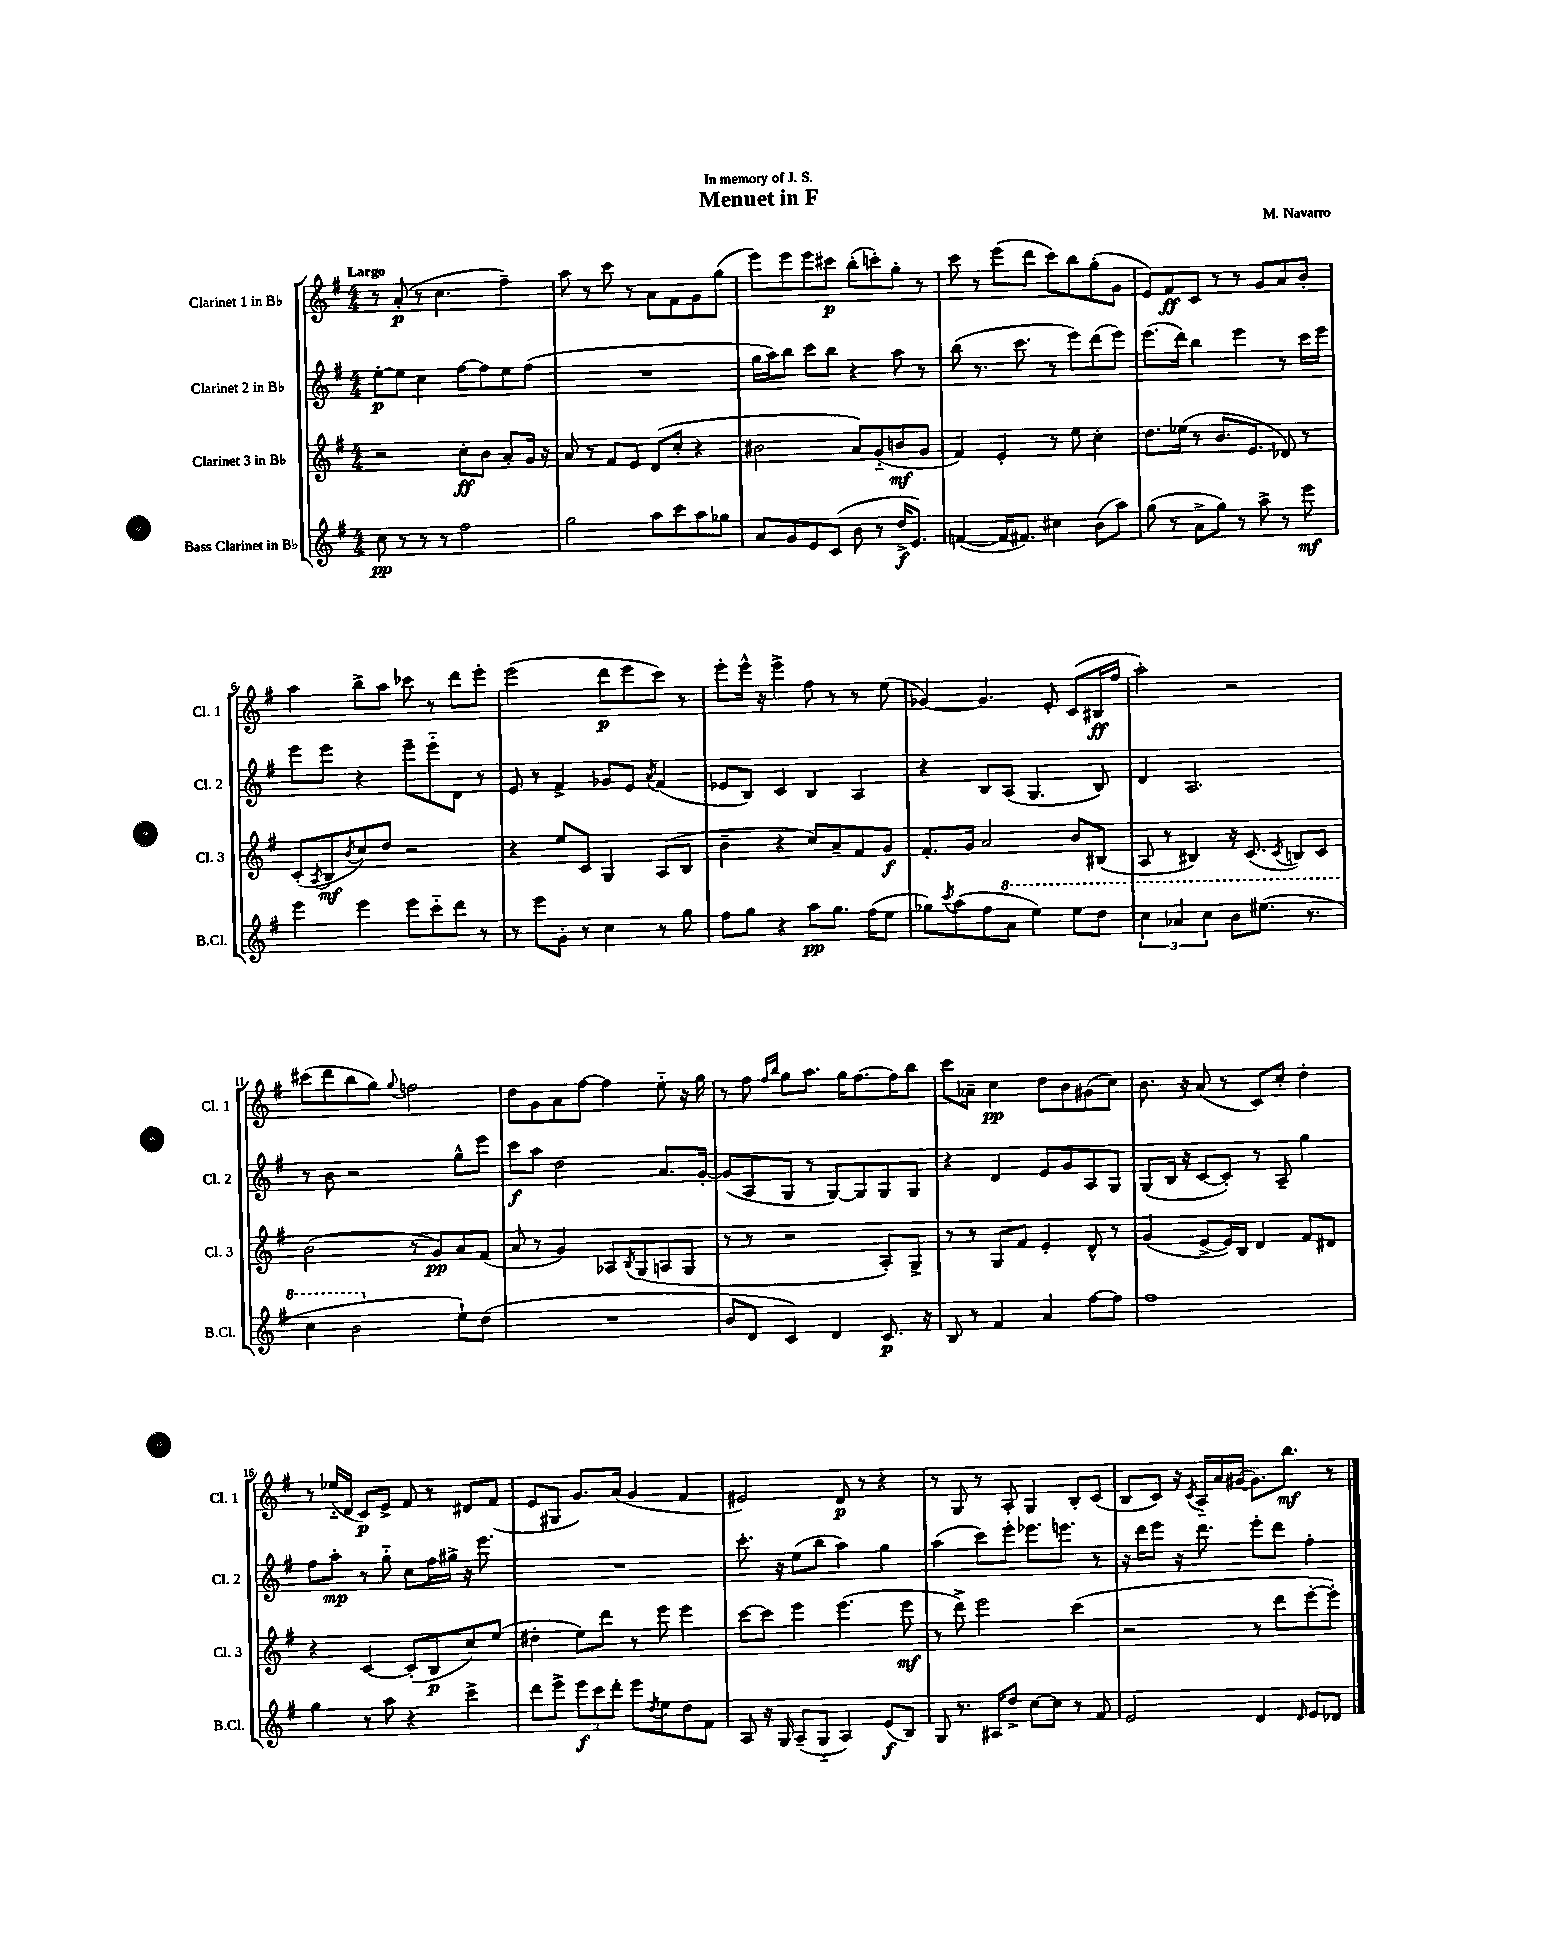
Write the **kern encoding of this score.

**kern	**dynam	**kern	**dynam	**kern	**dynam	**kern	**dynam
*part4	*part4	*part3	*part3	*part2	*part2	*part1	*part1
*staff4	*staff4	*staff3	*staff3	*staff2	*staff2	*staff1	*staff1
*I"Bass Clarinet in B♭	*	*I"Clarinet 3 in B♭	*	*I"Clarinet 2 in B♭	*	*I"Clarinet 1 in B♭	*
*I'B.Cl.	*	*I'Cl. 3	*	*I'Cl. 2	*	*I'Cl. 1	*
*clefG2	*	*clefG2	*	*clefG2	*	*clefG2	*
*k[f#]	*	*k[f#]	*	*k[f#]	*	*k[f#]	*
*M4/4	*	*M4/4	*	*M4/4	*	*M4/4	*
=1	=1	=1	=1	=1	=1	=1	=1
!	!	!	!	!	!	!LO:TX:a:B:t=Largo	!
8cc\	pp	2r	.	[8ee'\L	p	8r	.
8r	.	.	.	8ee\J]	.	(8a'/	p
8r	.	.	.	4cc\	.	8r	.
8r	.	.	.	.	.	4.cc\	.
2ff#\	.	8cc'\L	ff	[8ff#\L	.	.	.
.	.	8b\J	.	8ff#\]	.	.	.
.	.	8a'/L	.	8ee\	.	4ff#~\)	.
.	.	16g/Jk	.	(8ff#\J	.	.	.
.	.	16r	.	.	.	.	.
=2	=2	=2	=2	=2	=2	=2	=2
2gg\	.	8a/	.	1r	.	8aa\	.
.	.	8r	.	.	.	8r	.
.	.	8f#/L	.	.	.	8ccc\	.
.	.	8e/J	.	.	.	8r	.
8aa\L	.	(8d/L	.	.	.	8a\L	.
8ccc\	.	8cc'/J	.	.	.	8f#\	.
8aa\	.	4r	.	.	.	8g\	.
8gg-X\J	.	.	.	.	.	(8gg\J	.
=3	=3	=3	=3	=3	=3	=3	=3
8a/L	.	2b#X\	.	16gg\LL	.	8eee\L)	.
.	.	.	.	16aa\J)	.	.	.
8g/	.	.	.	8bb\J	.	8eee\	.
8e/	.	.	.	8ccc\L	.	8eee\	.
(8c/J	.	.	.	8bb\J	.	8ccc#X\J	p
8b\	.	8a/L)	.	4r	.	(8bb'\L	.
8r	.	(8g/	.	.	.	8cccn'\)	.
16dd^/KL	f	8bn/	mf	8aa\	.	8gg'\J	.
8.e/J)	.	.	.	.	.	.	.
.	.	8g/J	.	8r	.	8r	.
=4	=4	=4	=4	=4	=4	=4	=4
([4fn/	.	4f#/)	.	(8bb\	.	8ccc\	.
.	.	.	.	8.r	.	8r	.
16f/KL]	.	4e'/	.	.	.	(8eee\L	.
8.f#X/J)	.	.	.	8.ccc\	.	.	.
.	.	.	.	.	.	8ddd\J	.
4cc#X\	.	8r	.	8r	.	8ccc\L)	.
.	.	8ee\	.	8eee\L)	.	8bb\	.
(8b\L	.	4cc'\	.	(8ddd\	.	(8gg'\	.
8aa\J)	.	.	.	8eee\J)	.	8g\J	.
=5	=5	=5	=5	=5	=5	=5	=5
(8gg\	.	8.dd\L	.	(8.eee\L	.	8e/L)	.
8r	.	.	.	.	.	8f#/	ff
.	.	(16ee-X\Jk	.	16ddd\Jk)	.	.	.
8a^\L	.	8r	.	4bb\	.	8c/J	.
8gg\J)	.	8.b/L	.	.	.	8r	.
8r	.	.	.	4eee\	.	8r	.
.	.	8.e/J	.	.	.	.	.
8aa^\	.	.	.	.	.	8g/L	.
8r	.	8d-X/)	.	8r	.	8a/	.
8eee\	mf	8r	.	16ccc\LL	.	8b'/J	.
.	.	.	.	16eee\JJ	.	.	.
!!LO:LB:g=z
=6	=6	=6	=6	=6	=6	=6	=6
4eee\	.	(8c'/L	.	8eee\L	.	4aa\	.
.	.	8qA/	.	.	.	.	.
.	.	8B/	mf	8eee\J	.	.	.
.	.	8qb/	.	.	.	.	.
4eee\	.	8cc/)	.	4r	.	8bb^\L	.
.	.	8dd/J	.	.	.	8aa\J	.
8eee\L	.	2r	.	8eee~\L	.	8ccc-X\	.
8ccc\	.	.	.	8eee\	.	8r	.
8ddd\J	.	.	.	8d\J	.	8ddd\L	.
8r	.	.	.	8r	.	8eee'\J	.
=7	=7	=7	=7	=7	=7	=7	=7
8r	.	4r	.	8e/	.	(2eee\	.
8eee\L	.	.	.	8r	.	.	.
8g'\J	.	8ee/L	.	4f#^/	.	.	.
8r	.	8c/J	.	.	.	.	.
4cc\	.	4G/	.	8g-X/L	.	8ddd\L	p
.	.	.	.	8e/J	.	8eee\	.
.	.	.	.	8qa/	.	.	.
8r	.	(8A/L	.	(4f#/	.	8ccc\J)	.
8gg\	.	8B/J	.	.	.	8r	.
=8	=8	=8	=8	=8	=8	=8	=8
8ff#\L	.	4b~\	.	8e-X/L	.	8eee'\L	.
8gg\J	.	.	.	8B/J)	.	16eee^^\Jk	.
.	.	.	.	.	.	16r	.
4r	.	4r	.	4c/	.	4eee^\	.
8aa\L	pp	8cc/L)	.	4B/	.	8ff#\	.
8.gg\J	.	8a~/	.	.	.	8r	.
.	.	8f#/	.	4A/	.	8r	.
(16ff#\KL	.	.	.	.	.	.	.
8ee\J	.	8g/J	f	.	.	(8ee\	.
=9	=9	=9	=9	=9	=9	=9	=9
8gg-X\L)	.	8.f#'/L	.	4r	.	[4g-X/)	.
8qccc/	.	.	.	.	.	.	.
(8aa\	.	.	.	.	.	.	.
.	.	16g/Jk	.	.	.	.	.
8ff#\	.	2a/	.	8B/L	.	4.g-/]	.
*8va	*	*	*	*	*	*	*
8aa\J	.	.	.	(8A/J	.	.	.
4eee\)	.	.	.	4.G/	.	.	.
.	.	.	.	.	.	8e'/	.
8eee\L	.	8b/L	.	.	.	(8c/L	.
8ddd\J	.	(8B#X/J	.	8B/)	.	16B#X/L	ff
.	.	.	.	.	.	16ff#/JJ	.
=10	=10	=10	=10	=10	=10	=10	=10
6ccc\	.	8A/	.	4d/	.	2aa'\)	.
.	.	8r	.	.	.	.	.
6aa-X/	.	.	.	.	.	.	.
.	.	4B#X/)	.	2.A/	.	.	.
6ccc\	.	.	.	.	.	.	.
8bb\L	.	16r	.	.	.	2r	.
.	.	(8.c/	.	.	.	.	.
(8.eee#X\J	.	.	.	.	.	.	.
.	.	8qc/	.	.	.	.	.
.	.	8Bn/L)	.	.	.	.	.
8.r	.	.	.	.	.	.	.
.	.	8c/J	.	.	.	.	.
!!LO:LB:g=z
=11	=11	=11	=11	=11	=11	=11	=11
4ccc\	.	(2b\	.	8r	.	(8ccc#X\L	.
.	.	.	.	8b\	.	8ddd\	.
2bb\	.	.	.	2r	.	8bb\	.
.	.	.	.	.	.	8gg\J)	.
.	.	.	.	.	.	8qqgg/	.
.	.	8r	.	.	.	2ffn\	.
.	.	8g/L)	pp	.	.	.	.
*X8va	*	*	*	*	*	*	*
8ee`\L)	.	8a/	.	8gg^^\L	.	.	.
(8dd\J	.	(8f#/J	.	8eee\J	.	.	.
=12	=12	=12	=12	=12	=12	=12	=12
1r	.	8a/	.	8ccc\L	f	8dd\L	.
.	.	8r	.	8aa\J	.	8g\	.
.	.	4g/)	.	2dd\	.	8a\	.
.	.	.	.	.	.	[8ff#\J	.
.	.	8A-X/L	.	.	.	4ff#\]	.
.	.	8qB/	.	.	.	.	.
.	.	(8G/	.	.	.	.	.
.	.	8An/	.	8.a/L	.	8ee\	.
.	.	8G/J	.	.	.	16r	.
.	.	.	.	[16g'/Jk	.	16gg\	.
=13	=13	=13	=13	=13	=13	=13	=13
8b/L	.	8r	.	(8g/L]	.	8r	.
8d/J	.	8r	.	8A/	.	8ff#\	.
.	.	.	.	.	.	16qqff#/LL	.
.	.	.	.	.	.	16qqbb/JJ	.
4c/)	.	2r	.	8G/J	.	8gg\L	.
.	.	.	.	8r	.	8.aa\J	.
4d/	.	.	.	[8G/L)	.	.	.
.	.	.	.	.	.	16gg\KL	.
.	.	.	.	8G/]	.	[8.ff#\	.
8.c/	p	8A'/L)	.	8G/	.	.	.
.	.	.	.	.	.	16ff#\K]	.
.	.	8G^/J	.	8G/J	.	8bb\J	.
16r	.	.	.	.	.	.	.
=14	=14	=14	=14	=14	=14	=14	=14
8B/	.	8r	.	4r	.	8ccc\L	.
8r	.	8r	.	.	.	8a-X~\J	.
4f#/	.	8G/L	.	4d/	.	4cc\	pp
.	.	8f#/J	.	.	.	.	.
4a/	.	4e'/	.	8e/L	.	8dd\L	.
.	.	.	.	8g/	.	8b\	.
[8ff#\L	.	8d^^/	.	8A/	.	(8g#X\	.
8ff#\J]	.	8r	.	8G/J	.	8cc\J)	.
=15	=15	=15	=15	=15	=15	=15	=15
1ff#	.	(4g/	.	(8G/L	.	8.b\	.
.	.	.	.	16B/Jk	.	.	.
.	.	.	.	16r	.	16r	.
.	.	[8e^/L	.	[8c/L	.	(8a/	.
.	.	16e/L])	.	8c'/J])	.	8r	.
.	.	16B/JJ	.	.	.	.	.
.	.	4d/	.	8r	.	8c/L)	.
.	.	.	.	8A~/	.	8cc'/J	.
.	.	8f#/L	.	4gg\	.	4dd'\	.
.	.	8d#X/J	.	.	.	.	.
!!LO:LB:g=z
=16	=16	=16	=16	=16	=16	=16	=16
4gg\	.	4r	.	8ff#\L	.	8r	.
.	.	.	.	8aa'\J	mp	(16ee-X/LL	.
.	.	.	.	.	.	16d/JJ	.
8r	.	[4c/	.	8r	.	8c/L)	p
8aa\	.	.	.	8gg\	.	8e^/J	.
4r	.	(8c'/L]	.	8cc\L	.	8f#/	.
.	.	8B/	p	16ff#\L	.	8r	.
.	.	.	.	16gg#X^\JJ	.	.	.
4ccc^\	.	8cc/)	.	16r	.	8d#X/L	.
.	.	.	.	8.eee\	.	.	.
.	.	(8ee/J	.	.	.	(8f#/J	.
=17	=17	=17	=17	=17	=17	=17	=17
8ddd\L	.	4dd#X'\	.	1r	.	8e/L	.
8eee^\J	.	.	.	.	.	8G#X/J	.
12eee\L	f	8ee\L)	.	.	.	8.g/L)	.
12ccc\	.	.	.	.	.	.	.
.	.	8ddd\J	.	.	.	.	.
12ddd'\J	.	.	.	.	.	.	.
.	.	.	.	.	.	(16a/Jk	.
8eee\L	.	8r	.	.	.	4g/	.
8qdd/	.	.	.	.	.	.	.
8ee\	.	8eee\	.	.	.	.	.
8dd\	.	4eee\	.	.	.	4f#/	.
8f#\J	.	.	.	.	.	.	.
=18	=18	=18	=18	=18	=18	=18	=18
8A/	.	[8ccc\L	.	8.ccc'\	.	2e#X/)	.
16r	.	8ccc\J]	.	.	.	.	.
16G/	.	.	.	16r	.	.	.
(8A~/L	.	4eee\	.	(8ee\L	.	.	.
8G/J	.	.	.	8bb\J	.	.	.
4A/)	.	(4.eee\	.	4aa\)	.	8d/	p
.	.	.	.	.	.	8r	.
(8e/L	f	.	.	4gg\	.	4r	.
8B/J)	.	8eee\	mf	.	.	.	.
=19	=19	=19	=19	=19	=19	=19	=19
8G/	.	8r	.	(4aa\	.	8r	.
8.r	.	8ddd^\)	.	.	.	8G/	.
.	.	2eee\	.	8ccc\L)	.	8r	.
16A#X/KL	.	.	.	.	.	.	.
8dd^/J	.	.	.	8eee'\J	.	8A'/	.
[8cc\L	.	.	.	8.eee-X\L	.	4G/	.
8cc\J]	.	.	.	.	.	.	.
.	.	.	.	8.eeen\J	.	.	.
8r	.	(4ccc\	.	.	.	8B'/L	.
8f#/	.	.	.	8r	.	(8c/J	.
=20	=20	=20	=20	=20	=20	=20	=20
2e/	.	2r	.	16r	.	8B/L	.
.	.	.	.	16ddd\KL	.	.	.
.	.	.	.	8eee\J	.	8c/J)	.
.	.	.	.	16r	.	16r	.
.	.	.	.	.	.	8qc/	.
.	.	.	.	8.ddd\	.	16A/LL	.
.	.	.	.	.	.	16a/	.
.	.	.	.	.	.	([16g#X/JJ	.
4d/	.	8r	.	8eee'\L	.	8.g#\L])	.
.	.	8ddd\L	.	8ddd\J	.	.	.
.	.	.	.	.	.	8.bb\J	mf
16qqd/	.	.	.	.	.	.	.
8e/L	.	[8eee'\	.	4ff#'\	.	.	.
8d-X/J	.	8eee'\J])	.	.	.	8r	.
==	==	==	==	==	==	==	==
*-	*-	*-	*-	*-	*-	*-	*-
